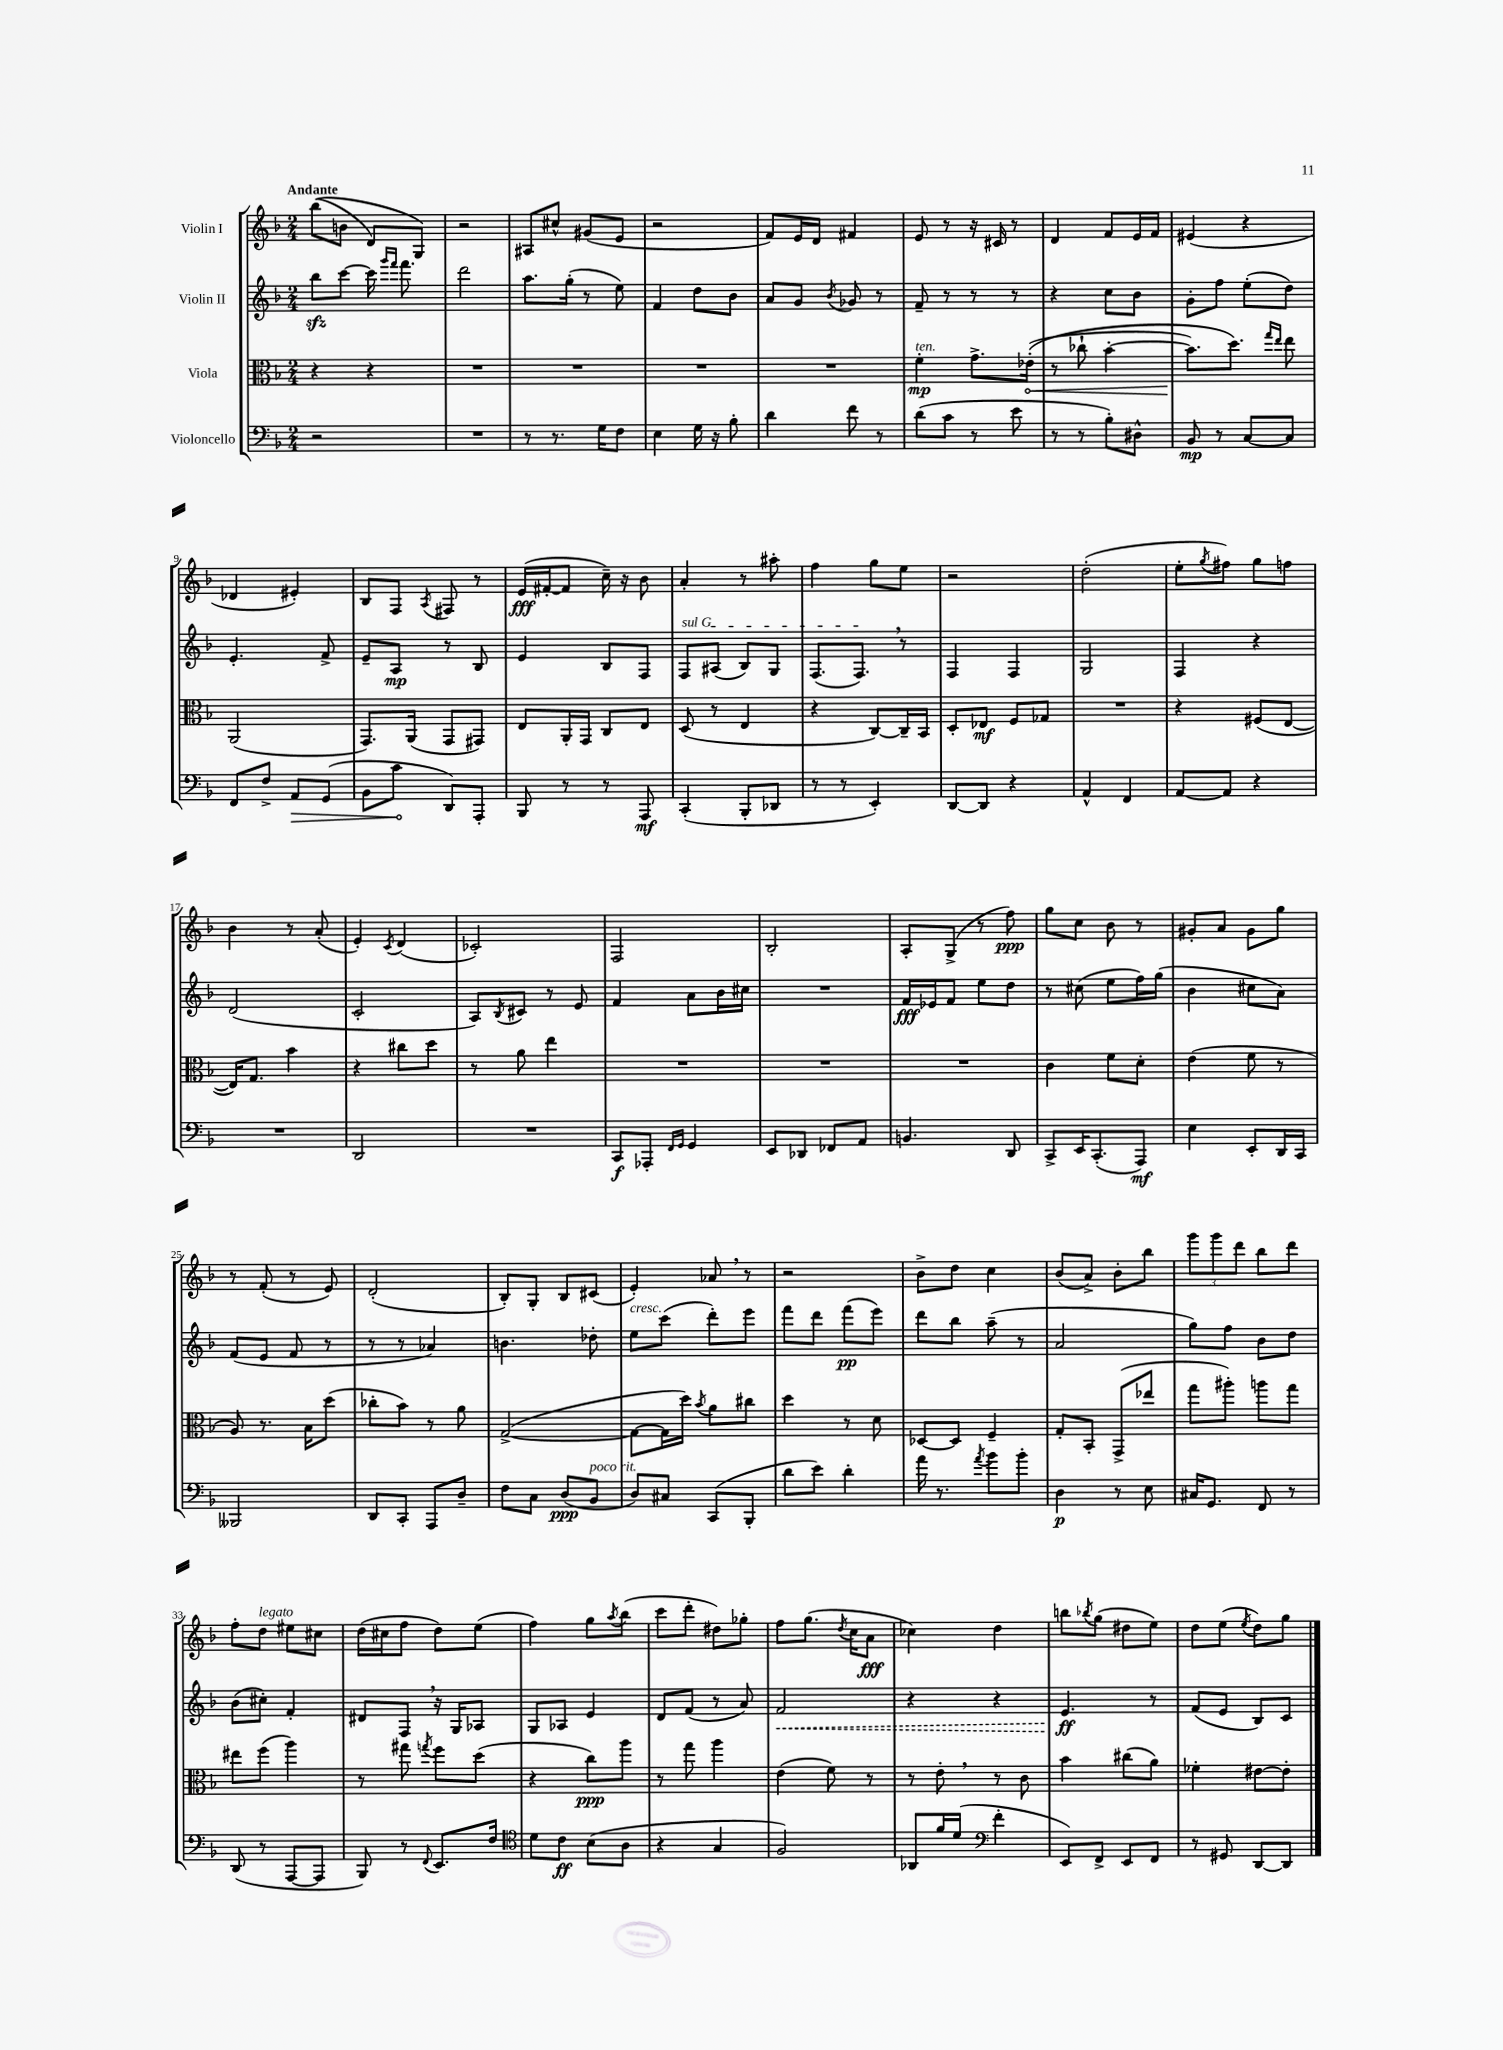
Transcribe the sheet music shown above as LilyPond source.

<<
\new StaffGroup <<
\new Staff = "s0" \with { instrumentName = "Violin I" } {
    \clef treble \key f \major \numericTimeSignature \time 2/4 \tempo "Andante"
    bes''8(\( b'8 d'8) g8\) |
    r2 |
    ais8 cis''8-^ gis'8( e'8 |
    r2 |
    f'8) e'16 d'16 fis'4 |
    e'8 r8 r16 cis'16 r8 |
    d'4 f'8 e'16 f'16 |
    eis'4( r4 |
    des'4 eis'4-.) |
    bes8 f8 \acciaccatura { a8 } fis8 r8 |
    e'16\fff( fis'16~-. fis'8 c''16--) r16 bes'8 |
    a'4-. r8 ais''8-. |
    f''4 g''8 e''8 |
    r2 |
    d''2-.( |
    e''8-. \acciaccatura { g''8 } fis''8) g''8 f''8 |
    bes'4 r8 a'8-.( |
    e'4-.) \acciaccatura { c'8 } d'4( |
    ces'2-.) |
    f2 |
    bes2-. |
    a8-. g8->( r8 f''8\ppp) |
    g''8 c''8 bes'8 r8 |
    gis'8-. a'8 gis'8 g''8 |
    r8 f'8-.( r8 e'8) |
    d'2-.( |
    bes8-.) g8-. bes8 cis'8( |
    e'4-.) aes'8 \breathe r8 |
    r2 |
    bes'8-> d''8 c''4 |
    bes'8( a'8->) bes'8-. bes''8 |
    \tuplet 3/2 { g'''8 g'''8 d'''8 } bes''8 d'''8 |
    f''8-. d''8^\markup { \italic "legato" } eis''8 cis''8 |
    d''16( cis''16 f''8 d''8) e''8( |
    f''4) g''8 \acciaccatura { a''8 } bes''8( |
    c'''8 d'''8-. dis''8) ges''8-. |
    f''8 g''8.( \acciaccatura { d''8 } c''16 a'8\fff |
    ces''4) d''4 |
    b''8 \acciaccatura { bes''8 } g''8( dis''8 e''8) |
    d''8 e''8( \acciaccatura { e''8 } d''8) g''8 \bar "|." |
}
\new Staff = "s1" \with { instrumentName = "Violin II" } {
    \clef treble \key f \major \numericTimeSignature \time 2/4
    bes''8\sfz c'''8~ c'''16 \grace { g'''16 f'''16 } f'''8. |
    d'''2 |
    a''8. g''16-.( r8 e''8) |
    f'4 d''8 bes'8 |
    a'8 g'8 \acciaccatura { bes'8 } ges'8 r8 |
    f'8-- r8 r8 r8 |
    r4 c''8 bes'8 |
    g'8-. f''8 e''8-.( d''8) |
    e'4.-. f'8-> |
    e'8-- a8\mp r8 bes8 |
    e'4 bes8 f8 |
    \once \override TextSpanner.bound-details.left.text = \markup { \italic "sul G" } f8\startTextSpan ais8( bes8) g8 |
    f8.( f8.\stopTextSpan) \breathe r8 |
    f4 f4 |
    g2 |
    f4 r4 |
    d'2( |
    c'2-. |
    a8) \acciaccatura { bes8 } cis'8 r8 e'8 |
    f'4 a'8 bes'16 cis''16 |
    R2 |
    f'16\fff ees'16 f'8 e''8 d''8 |
    r8 cis''8( e''8 f''16) g''16( |
    bes'4 cis''8 a'8) |
    f'8( e'8 f'8 r8 |
    r8 r8 aes'4) |
    b'4. des''8-. |
    e''8^\markup { \italic "cresc." } c'''8( d'''8-.) e'''8 |
    f'''8 d'''8 f'''8\pp( e'''8) |
    d'''8 bes''8 a''8--( r8 |
    a'2 |
    g''8) f''8 bes'8 d''8 |
    bes'8( cis''8-.) f'4-. |
    dis'8 f8 \breathe r16 g16 aes8 |
    g8 aes8 e'4 |
    d'8 f'8( r8 a'8) |
    \once \override Hairpin.style = #'dashed-line f'2\< |
    r4 r4 |
    e'4.\ff\! r8 |
    f'8( e'8 bes8) c'8 \bar "|." |
}
\new Staff = "s2" \with { instrumentName = "Viola" } {
    \clef alto \key f \major \numericTimeSignature \time 2/4
    r4 r4 |
    R2 |
    R2 |
    R2 |
    R2 |
    f'4-.\mp^\markup { \italic "ten." } g'8.-> \once \override Hairpin.circled-tip = ##t ees'16-.\<(\( |
    r8 ces''8-! bes'4~-. |
    bes'8.\!) d''8.\) \grace { g''16 e''16 } e''8 |
    a,2( |
    g,8.) a,16( g,8 gis,8) |
    e8 a,16-. g,16 c8 e8 |
    d8( r8 e4 |
    r4 c8~) c16-- bes,16 |
    d8-. ees8\mf f8 ges8 |
    R2 |
    r4 fis8( e8~ |
    e16) g8. bes'4 |
    r4 cis''8 d''8 |
    r8 a'8 e''4 |
    R2 |
    R2 |
    R2 |
    c'4 f'8 d'8-. |
    e'4( f'8 r8 |
    a8) r8. bes16 d''8( |
    ces''8-. bes'8) r8 a'8 |
    g2~->( |
    g8~ g16 d''16) \acciaccatura { bes'8 } a'8 cis''8 |
    d''4 r8 d'8 |
    des8~ des8 f4-- |
    g8-. bes,8-. g,8->( ees''8 |
    g''8 ais''8-.) a''8 g''8 |
    eis''8 f''8( a''4) |
    r8 gis''8 \acciaccatura { g''8 } f''8 d''8( |
    r4 c''8\ppp) a''8 |
    r8 g''8 a''4 |
    e'4( f'8) r8 |
    r8 e'8-. \breathe r8 c'8 |
    bes'4 cis''8( a'8) |
    fes'4-. eis'8~ eis'8-. \bar "|." |
}
\new Staff = "s3" \with { instrumentName = "Violoncello" } {
    \clef bass \key f \major \numericTimeSignature \time 2/4
    r2 |
    R2 |
    r8 r8. g16 f8 |
    e4 g16 r16 bes8-. |
    d'4 f'8 r8 |
    d'8( c'8 r8 e'8 |
    r8 r8 bes8-.) dis8-^ |
    bes,8\mp r8 c8~ c8 |
    f,8 f8-> \once \override Hairpin.circled-tip = ##t a,8\> g,8( |
    bes,8 c'8\! d,8) a,,8-. |
    bes,,8 r8 r8 a,,8\mf |
    c,4-.( bes,,8-. des,8 |
    r8 r8 e,4-.) |
    d,8~ d,8 r4 |
    a,4-^ f,4 |
    a,8~ a,8 r4 |
    R2 |
    d,2 |
    R2 |
    c,8\f aes,,8-. \grace { f,16 g,16 } g,4 |
    e,8 des,8 fes,8 a,8 |
    b,4. d,8 |
    c,8-> e,16 c,8.-.( a,,8\mf) |
    e4 e,8-. d,16 c,16 |
    beses,,2 |
    d,8 c,8-. a,,8 d8-- |
    f8 c8 d8\ppp( bes,8^\markup { \italic "poco rit." } |
    d8) cis8 c,8( bes,,8-. |
    d'8 e'8) d'4-. |
    a'16 r8. \acciaccatura { a'8 } bes'8 bes'8-. |
    d4\p r8 e8 |
    cis16 g,8. f,8 r8 |
    d,8( r8 a,,8~ a,,8 |
    bes,,8) r8 \appoggiatura { f,8 } e,8. f16 |
    \clef tenor d'8 c'8\ff bes8( a8 |
    r4 g4 |
    f2) |
    aes,8 f'16 d'16( \clef bass f'4-. |
    e,8) f,8-> e,8 f,8 |
    r8 gis,8 d,8~ d,8 \bar "|." |
}
>>
>>
